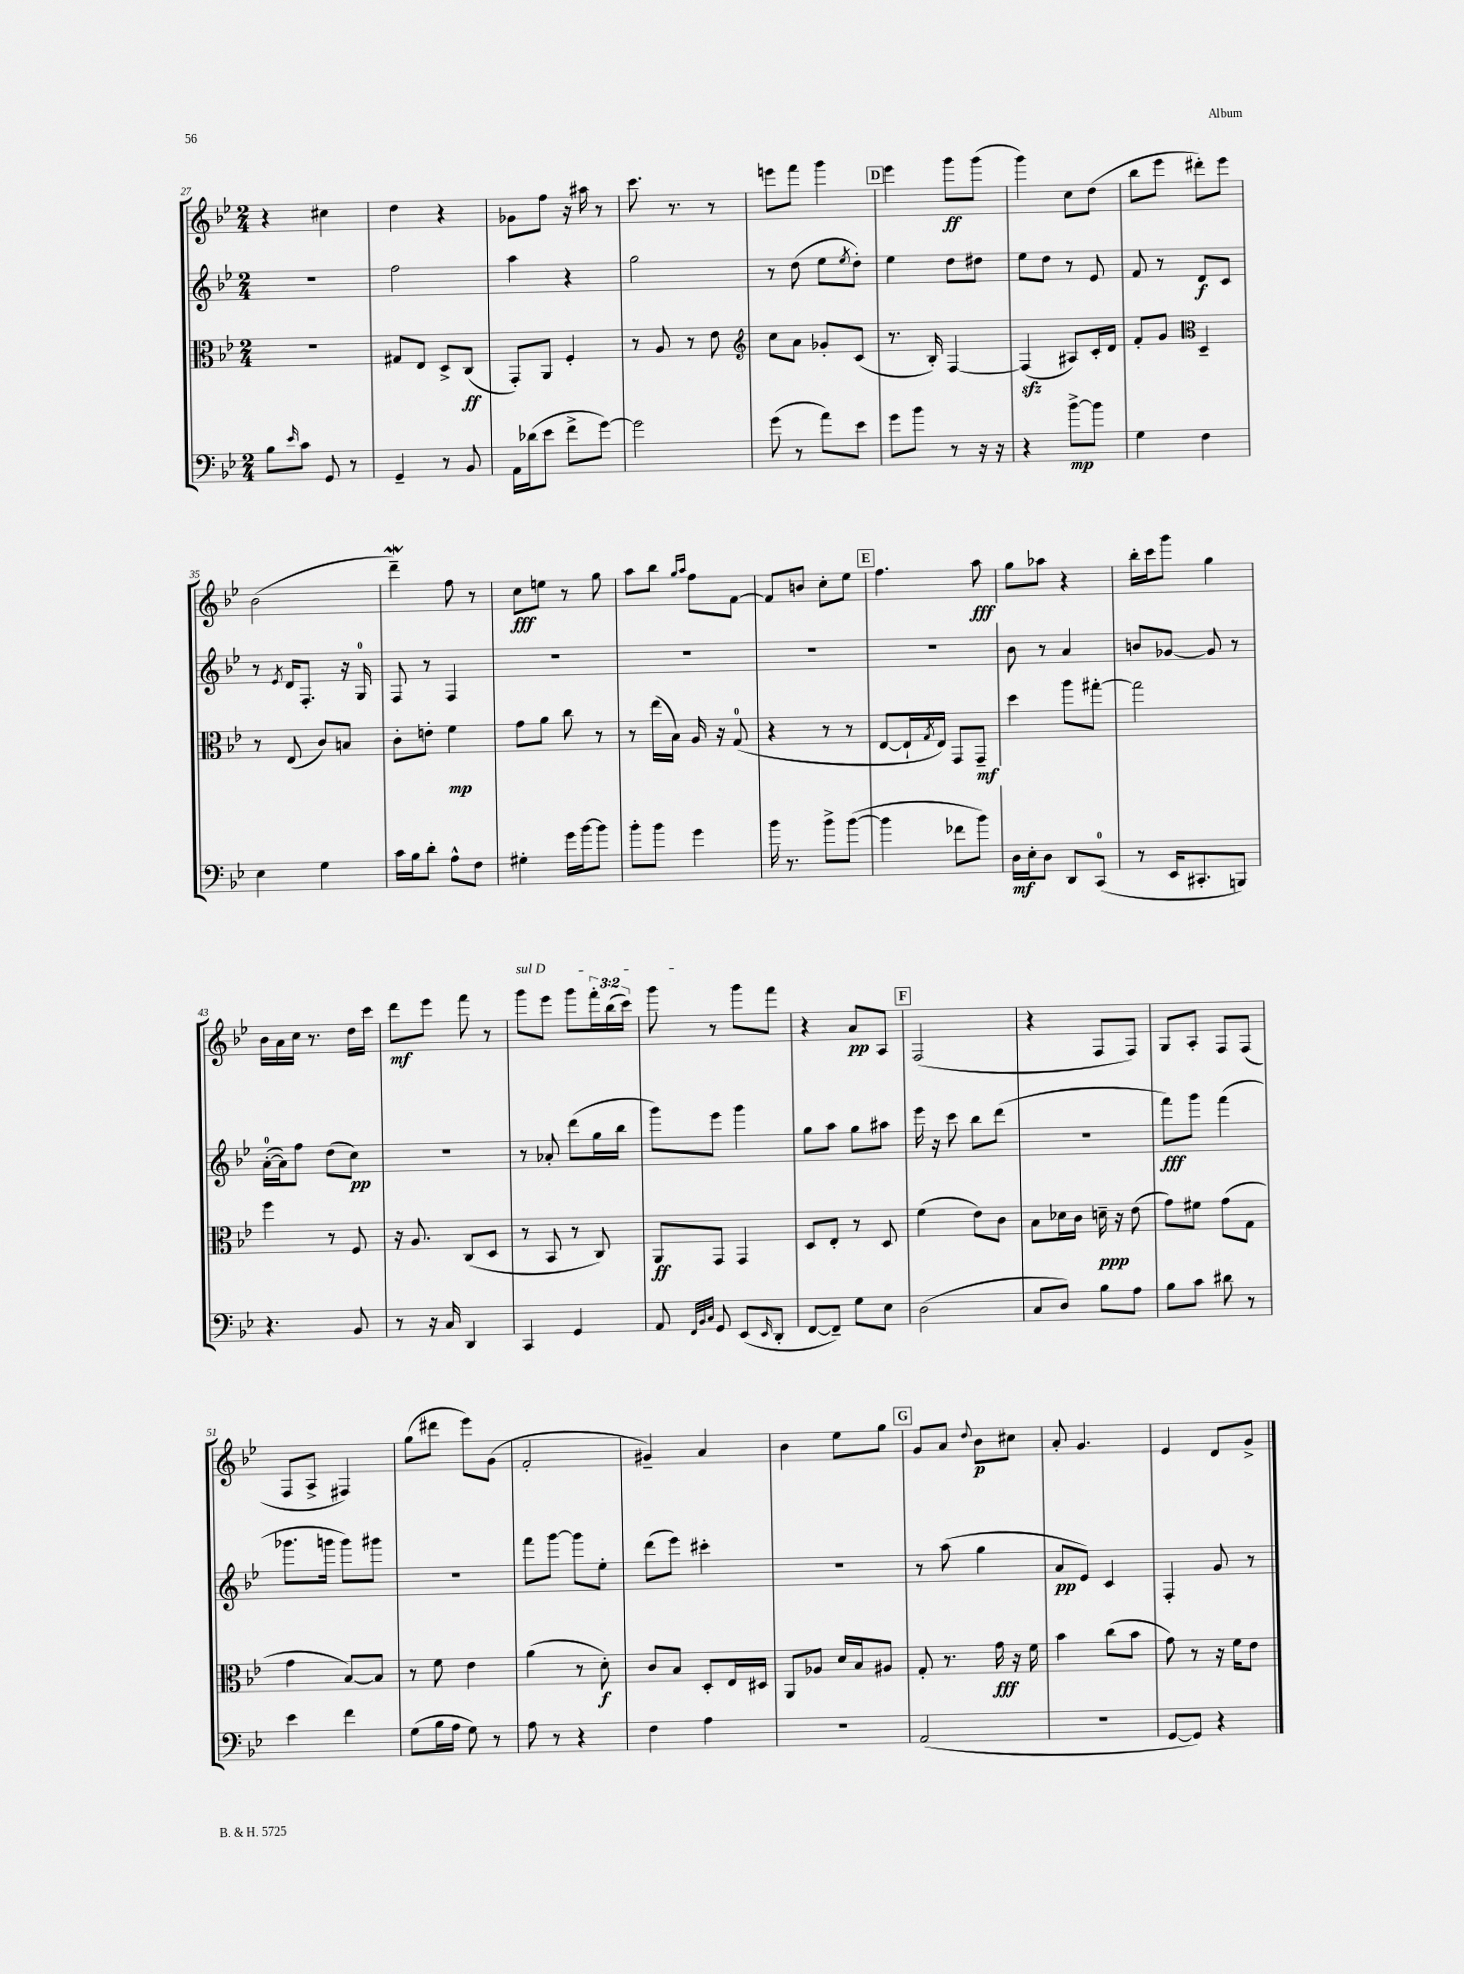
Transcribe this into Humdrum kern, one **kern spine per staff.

**kern	**kern	**kern	**kern
*staff4	*staff3	*staff2	*staff1
*clefF4	*clefC3	*clefG2	*clefG2
*k[b-e-]	*k[b-e-]	*k[b-e-]	*k[b-e-]
*M2/4	*M2/4	*M2/4	*M2/4
8B-	2r	2r	4r
16qqe-	.	.	.
8c	.	.	.
8GG	.	.	4cc#
8r	.	.	.
=	=	=	=
4GG~	8G#	2ff	4dd
.	8E-	.	.
8r	8D^	.	4r
8BB-	(8C	.	.
=	=	=	=
16AA	8GG')	4aa	8g-
(16d-	.	.	.
8e-	8AA	.	8ff
8f^	4F'	4r	16r
.	.	.	16aa#
[8g)	.	.	8r
=	=	=	=
2g]	8r	2gg	8.ccc
.	8A	.	.
.	.	.	8.r
.	8r	.	.
.	8e-	.	8r
=	=	=	=
*	*clefG2	*	*
(8g	8cc	8r	8eee
8r	8a	(8dd	8fff
8a)	8g-'	8ee-	4ggg
.	.	8qee-	.
8e-	(8c	8dd')	.
=	=	=	=
8g	8.r	4ee-	4eee-
8b-	.	.	.
.	16B-')	.	.
8r	[4F	8dd	8ggg
16r	.	8dd#	(8ggg
16r	.	.	.
=	=	=	=
4r	(4F]	8ee-	4ggg)
.	.	8dd	.
[8b-^	8A#)	8r	8cc
8b-]	16c'	8e-	(8dd
.	16d	.	.
=	=	=	=
4G	8f'	8f	8bb-
.	8g	8r	8eee-
*	*clefC3	*	*
4F	4D~	8d	8ddd#')
.	.	8c	8eee-
=	=	=	=
4E-	8r	8r	(2b-
.	.	8qe-	.
.	(8E-	16d	.
.	.	8.F'	.
4G	8c)	.	.
.	8B	16r	.
.	.	16G	.
=	=	=	=
16c	8c'	8F	4ddd~)
16B-	.	.	.
8d'	8e'	8r	.
8A^^	4f	4F	8ff
8F	.	.	8r
=	=	=	=
4G#'	8g	2r	8cc
.	8a	.	8ee
16g	8cc	.	8r
[16b-	.	.	.
8b-]	8r	.	8gg
=	=	=	=
8b-'	8r	2r	8aa
8b-	(16ee-	.	8bb-
.	16B-)	.	.
.	.	.	16qqgg
.	.	.	16qqaa
4g	16A	.	8ff
.	16r	.	.
.	(8G	.	[8f
=	=	=	=
16b-	4r	2r	8f]
8.r	.	.	.
.	.	.	8b
8b-^	8r	.	8cc'
([8b-	8r	.	8ee-
=	=	=	=
4b-]	[8E-	2r	4.ff
.	16E-`]	.	.
.	8qG	.	.
.	16E-)	.	.
8f-	8GG	.	.
8b-)	8GG~	.	8aa
=	=	=	=
16D	4dd	8b-	8gg
16E-'	.	.	.
8D	.	8r	8aa-
8DD	8aa	4a	4r
(8CC	[8gg#'	.	.
=	=	=	=
8r	2gg#]	8b	16bb-'
.	.	.	16ccc
16EE-	.	[8g-	8ggg
8.CC#'	.	.	.
.	.	8g-]	4gg
8BBB)	.	8r	.
=	=	=	=
4.r	4ff	([16a'	16b-
.	.	16a])	16a
.	.	8ff	16cc
.	.	.	8.r
.	8r	(8dd	.
8BB-	8F	8cc)	16dd
.	.	.	16ccc
=	=	=	=
8r	16r	2r	8ddd
.	8.A	.	.
16r	.	.	8eee-
16C	.	.	.
4DD	(8C	.	8fff
.	8D	.	8r
=	=	=	=
4CC	8r	8r	8ggg
.	8BB-	8a-'	8eee-
4GG	8r	(8ddd	8ggg
.	8C)	16gg	24fff'
.	.	.	(24bb-
.	.	16bb-	.
.	.	.	24ccc)
=	=	=	=
8AA	8AA	8ggg)	8ggg
32qqFF	.	.	.
32qqBB-	.	.	.
32qqC	.	.	.
8GG	8GG	8eee-	8r
(8EE-	4GG	4ggg	8ggg
16qqEE-	.	.	.
8DD'	.	.	8fff
=	=	=	=
[8FF	8D	8gg	4r
8FF~])	8E-'	8aa	.
8G	8r	8gg	8a
8E-	8D	8aa#	8A
=	=	=	=
(2D	(4f	16eee-	(2F
.	.	16r	.
.	.	8ccc	.
.	8e-)	8bb-	.
.	8c	(8ddd	.
=	=	=	=
8C	8B-	2r	4r
8D)	16d-	.	.
.	16c	.	.
8B-	16d~	.	8F
.	16r	.	.
8A	(8e-	.	8F)
=	=	=	=
8B-	8g)	8fff)	8G
8c	8f#	8ggg	8A'
8d#	(8g	(4fff	8F
8r	8G	.	(8F
=	=	=	=
4e-	4g	8.ggg-	8F
.	.	.	8A^
.	.	16ggg	.
4f	[8B-)	8ggg)	4F#)
.	8B-]	8ggg#	.
=	=	=	=
(8G	8r	2r	(8gg
16B-	8f	.	8ddd#
16A	.	.	.
8G)	4e-	.	8eee-)
8r	.	.	(8g
=	=	=	=
8A	(4a	8fff	2f'
8r	.	[8ggg	.
4r	8r	8ggg]	.
.	8d')	8ee-'	.
=	=	=	=
4F	8c	(8ddd	4g#~)
.	8B-	8eee-)	.
4A	8D'	4ccc#'	4a
.	16E-	.	.
.	16D#	.	.
=	=	=	=
2r	8AA	2r	4b-
.	8A-	.	.
.	16d	.	8ee-
.	16B-	.	.
.	8A#	.	8gg
=	=	=	=
(2AA	8G'	8r	8g
.	8.r	(8aa	8a
.	.	.	8qqdd
.	.	4gg	8b-
.	16g	.	.
.	16r	.	8cc#
.	16f	.	.
=	=	=	=
2r	4b-	8a	8a'
.	.	8e-)	4.g
.	(8cc	4c	.
.	8b-	.	.
=	=	=	=
[8GG	8g)	4F'	4e-
8GG])	8r	.	.
4r	16r	8g	8d
.	16f	.	.
.	8e-	8r	8g^
==	==	==	==
*-	*-	*-	*-
